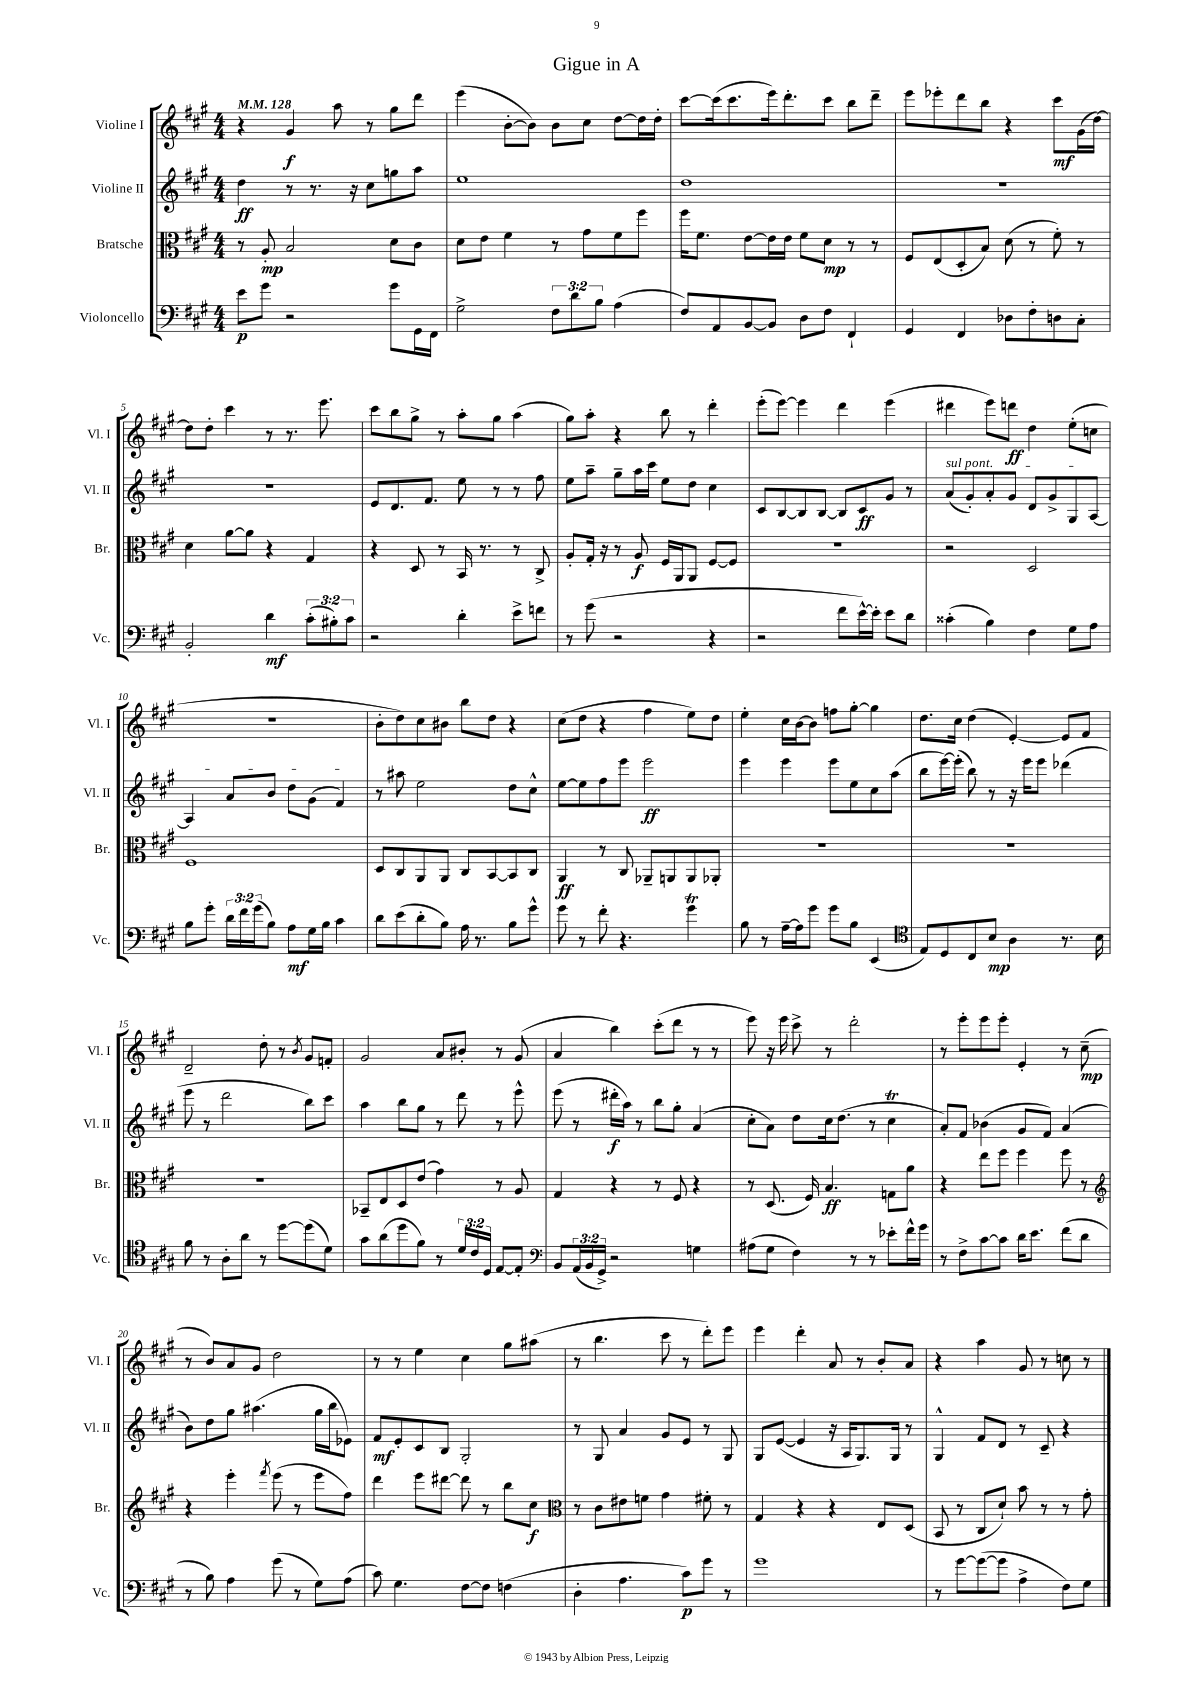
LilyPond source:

\header { title = "Gigue in A" }
<<
\new StaffGroup <<
\new Staff = "s0" \with { instrumentName = "Violine I" shortInstrumentName = "Vl. I" } {
    \clef treble \key a \major \numericTimeSignature \time 4/4 \tempo 4 = 128
    r4 gis'4\f a''8 r8 gis''8 d'''8 |
    e'''4( b'8~-. b'8) b'8 cis''8 d''8~ d''16 d''16-. |
    cis'''8~ cis'''16( cis'''8. e'''16) d'''8.-. cis'''8 b''8 d'''8-- |
    e'''8 ees'''8-. d'''8 b''8 r4 cis'''8\mf gis'16( d''16~) |
    d''8 d''8-. cis'''4 r8 r8. e'''8. |
    cis'''8 b''8 gis''8-> r8 a''8-. gis''8 a''4( |
    gis''8) a''8-. r4 b''8 r8 d'''4-. |
    e'''8-.( e'''8~) e'''4 d'''4 e'''4( |
    dis'''4 e'''8) d'''8\ff d''4 e''8-.( c''8 |
    r1 |
    b'8-. d''8) cis''8 bis'8 b''8 d''8 r4 |
    cis''8( d''8 r4 fis''4 e''8) d''8 |
    e''4-. cis''16 b'16~ b'8 f''8 gis''8~-. gis''4 |
    d''8. cis''16 d''4( e'4~-.) e'8 fis'8 |
    d'2-- d''8-. r8 \acciaccatura { b'8 } gis'8 f'8-. |
    gis'2 a'8 bis'8-. r8 gis'8( |
    a'4 b''4) cis'''8-.( d'''8 r8 r8 |
    e'''8) r16 e'''16 cis'''8-> r8 d'''2-. |
    r8 e'''8-. e'''8 e'''8-. e'4-. r8 cis''8--\mp( |
    r8 b'8) a'8 gis'8 d''2 |
    r8 r8 e''4 cis''4 gis''8 ais''8( |
    r8 b''4. cis'''8 r8 d'''8-.) e'''8 |
    e'''4 d'''4-. a'8 r8 b'8-. a'8 |
    r4 a''4 gis'8 r8 c''8 r8 \bar "|." |
}
\new Staff = "s1" \with { instrumentName = "Violine II" shortInstrumentName = "Vl. II" } {
    \clef treble \key a \major \numericTimeSignature \time 4/4
    d''4\ff r8 r8. r16 cis''8 g''8 a''8 |
    e''1 |
    d''1 |
    R1 |
    R1 |
    e'8 d'8. fis'8. e''8 r8 r8 fis''8 |
    e''8 a''8-- gis''8-- a''16 cis'''16 e''8 d''8 cis''4 |
    cis'8 b8~ b8 b8~ b8 cis'8\ff gis'8 r8 |
    \once \override TextSpanner.bound-details.left.text = \markup { \italic "sul pont." } a'8\startTextSpan( gis'8-.) a'8-. gis'8 d'8 gis'8-> gis8 a8~ |
    a4 a'8 b'8 d''8 gis'8( fis'4\stopTextSpan) |
    r8 ais''8 e''2 d''8 cis''8-^ |
    e''8~ e''8 fis''8 e'''8 e'''2\ff |
    e'''4 e'''4 e'''8 e''8 cis''8 a''8( |
    b''8 e'''16~) e'''16-.( b''8) r8 r16 e'''16 e'''8 des'''4( |
    e'''8 r8 d'''2 b''8) cis'''8 |
    a''4 b''8 gis''8 r8 d'''8 r8 e'''8-^ |
    e'''8( r8 dis'''16-.\f a''16) r8 b''8 gis''8-. a'4( |
    cis''8-. a'8) d''8 cis''16 d''8.( r8 cis''4\trill |
    a'8-.) fis'8 bes'4( gis'8 fis'8) a'4( |
    b'8) d''8 gis''8 ais''4.( gis''16 b''16 ees'8) |
    fis'8\mf e'8-. cis'8 b8 gis2-. |
    r8 gis8 a'4 gis'8 e'8 r8 gis8 |
    gis8 e'8~( e'4 r16 a16 gis8.) gis16 r8 |
    gis4-^ fis'8 d'8 r8 cis'8-- r4 \bar "|." |
}
\new Staff = "s2" \with { instrumentName = "Bratsche" shortInstrumentName = "Br." } {
    \clef alto \key a \major \numericTimeSignature \time 4/4
    r8 a8-.\mp b2 d'8 cis'8 |
    d'8 e'8 fis'4 r8 gis'8 fis'8 fis''8 |
    fis''16 fis'8. e'8~ e'16 e'16 fis'8 d'8\mp r8 r8 |
    fis8 e8( d8-. b8) d'8( r8 fis'8-.) r8 |
    d'4 a'8~ a'8 r4 gis4 |
    r4 d8 r8 b,16 r8. r8 cis8-> |
    a8-. gis16-. r16 r8 a8\f fis16 a,16 a,8 fis8~ fis8 |
    r1 |
    r2 d2 |
    fis1 |
    d8 cis8 a,8 a,8 cis8 b,8~ b,8 cis8 |
    a,4\ff r8 cis8 aes,8-- a,8 a,8 aes,8-. |
    R1 |
    R1 |
    R1 |
    bes,8-- e8 d8 e'8( gis'4) r8 a8 |
    gis4 r4 r8 fis8 r4 |
    r8 d8.( fis16) b4.\ff g8 a'8 |
    r4 e''8 fis''8 fis''4 fis''8 r8 |
    \clef treble r4 e'''4-. \acciaccatura { fis'''8 } e'''8( r8 e'''8 fis''8) |
    d'''4 e'''8 dis'''8~ dis'''8 r8 b''8 cis''8\f |
    \clef alto r8 cis'8 eis'8 f'8 gis'4 fis'8-. r8 |
    gis4 r4 r4 e8 d8( |
    b,8 r8 cis8 d'8-!) b'8 r8 r8 gis'8-. \bar "|." |
}
\new Staff = "s3" \with { instrumentName = "Violoncello" shortInstrumentName = "Vc." } {
    \clef bass \key a \major \numericTimeSignature \time 4/4 \override Staff.TupletNumber.text = #tuplet-number::calc-fraction-text
    e'8\p gis'8 r2 gis'8 gis,16 fis,16 |
    gis2-> \tuplet 3/2 { fis8 d'8 b8 } a4( |
    fis8) a,8 b,8~ b,8 d8 fis8 fis,4-! |
    gis,4 fis,4 des8 fis8-. d8 cis8-. |
    b,2-. d'4\mf \tuplet 3/2 { cis'8-.( bis8-.) cis'8 } |
    r2 d'4-. e'8-> f'8 |
    r8 gis'8( r2 r4 |
    r2 fis'8 e'16~-^) e'16-. e'8 d'8 |
    cisis'4-.( b4) fis4 gis8 a8 |
    b8 gis'8-. \tuplet 3/2 { d'16 fis'16 gis'16( } b8) a8\mf gis16 b16 cis'4 |
    d'8 e'8( d'8-. b8) a16 r8. b8 gis'8-^ |
    gis'8 r8 fis'8-. r4. gis'4\trill |
    b8 r8 a16~-- a16 gis'8 gis'8 b8 e,4( |
    \clef tenor e8) d8 cis8 b8\mp a4 r8. b16 |
    fis'8 r8 a8-. a'8 r8 d''8~ d''8( d'8) |
    gis'8 a'8( d''8 fis'8) r8 \tuplet 3/2 { d'16 cis'16 d16 } e8~ e8-. |
    \clef bass b,8 \tuplet 3/2 { a,16( b,16 gis,16->) } r2 g4 |
    ais8( gis8 fis4) r8 r8 ees'8-. fis'16-^ gis'16 |
    r8 fis8-> cis'8~ cis'8 d'16 e'8. fis'8( d'8 |
    r8 b8) a4 gis'8( r8 gis8) a8( |
    cis'8) gis4. fis8~ fis8 f4( |
    d4-. a4. cis'8\p) gis'8 r8 |
    gis'1 |
    r8 gis'8~ gis'8~( gis'8 a4-> fis8) gis8 \bar "|." |
}
>>
>>
